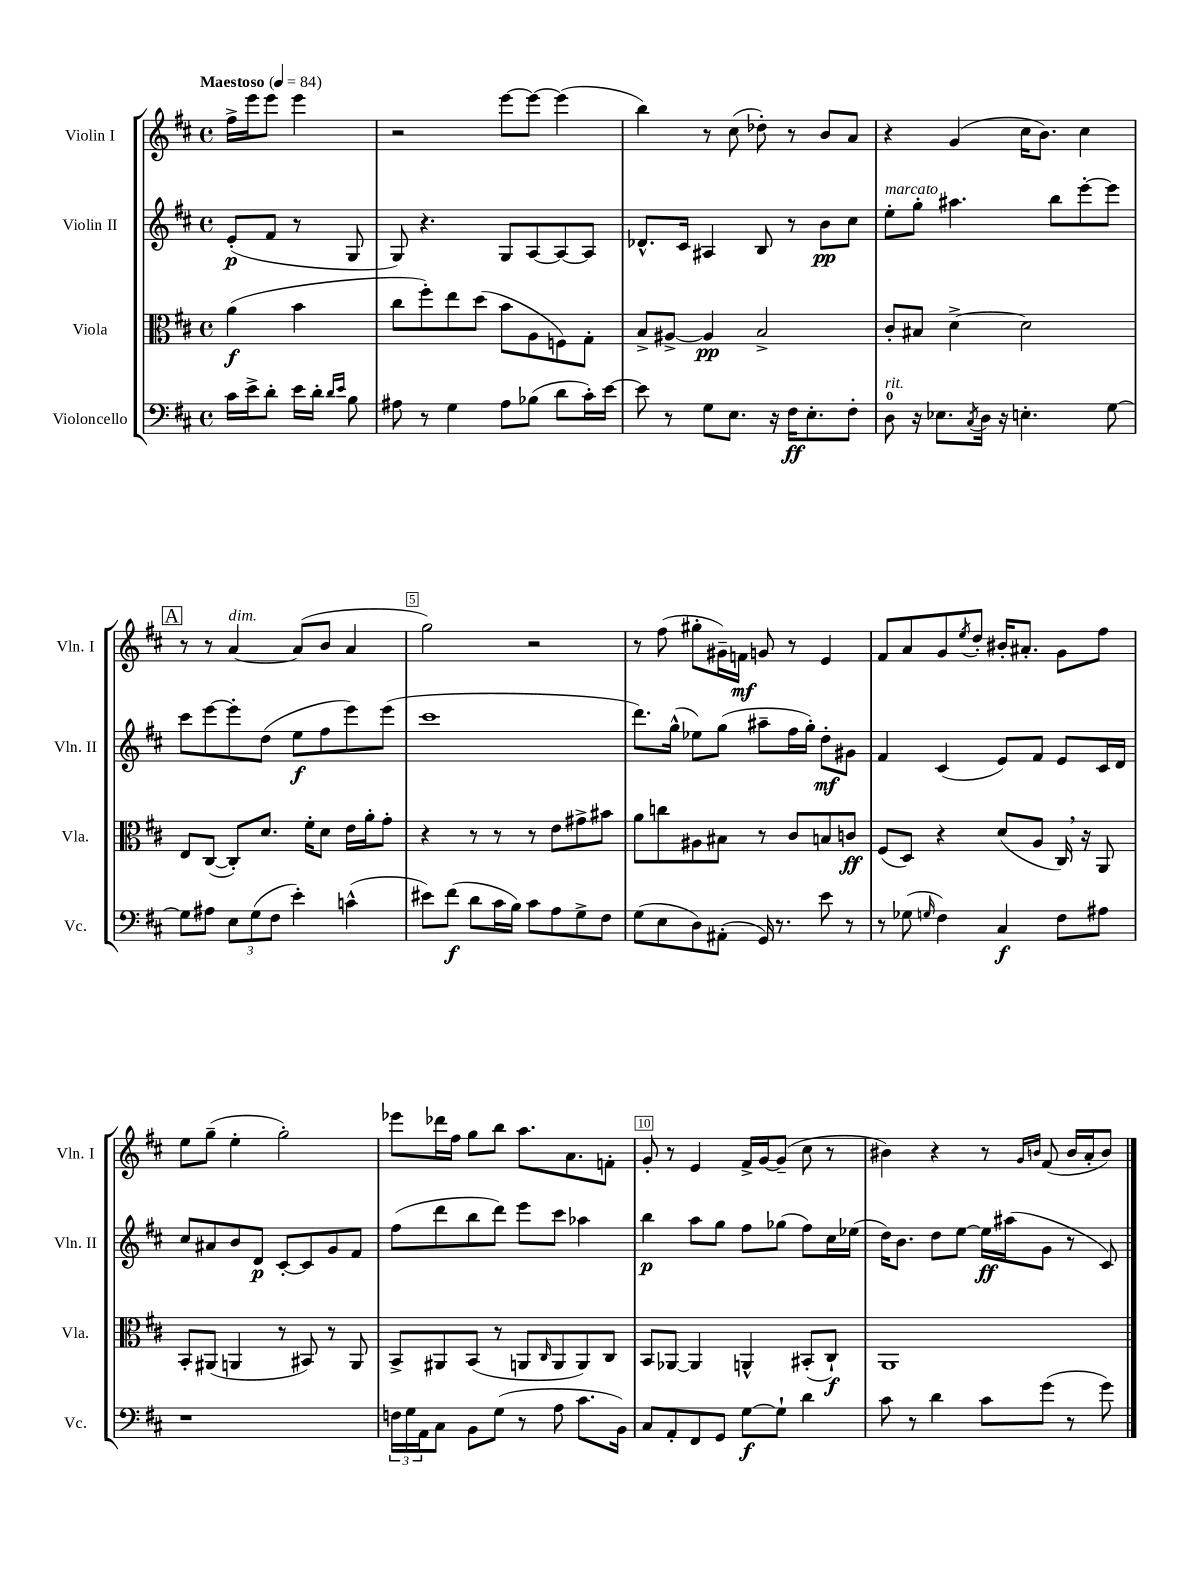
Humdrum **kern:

**kern	**kern	**kern	**kern
*staff4	*staff3	*staff2	*staff1
*clefF4	*clefC3	*clefG2	*clefG2
*k[f#c#]	*k[f#c#]	*k[f#c#]	*k[f#c#]
*M4/4	*M4/4	*M4/4	*M4/4
*met(c)	*met(c)	*met(c)	*met(c)
*MM84	*MM84	*MM84	*MM84
16c#	(4a	(8e'	16ff#^
16e^	.	.	16eee
8d'	.	8f#	8eee
16e	4b	8r	4eee
16d'	.	.	.
16qqd	.	.	.
16qqe	.	.	.
8B	.	8G	.
=	=	=	=
8A#	8cc#	8G)	2r
8r	8ff#')	4.r	.
4G	8ee	.	.
.	(8dd	.	.
8A#	8b	8G	[8eee
(8B-	8A	[8A	8eee_
8d	8F)	8A_	(4eee]
16c#')	8G'	8A]	.
[16e	.	.	.
=	=	=	=
8e]	8B^	8.d-^^	4bb)
8r	[8A#^	.	.
.	.	16c#	.
8G	4A#]	4A#	8r
8.E	.	.	(8cc#
.	2B^	8B	8dd-')
16r	.	.	.
16F#	.	8r	8r
8.E'	.	.	.
.	.	8b	8b
8F#'	.	8cc#	8a
=	=	=	=
8D	8c#'	8ee'	4r
16r	8B#	8gg'	.
8.E-	.	.	.
.	[4d^	4.aa#	(4g
8qC#	.	.	.
16D	.	.	.
16r	.	.	.
4.E'	2d]	.	16cc#
.	.	.	8.b)
.	.	8bb	.
.	.	[8eee'	4cc#
[8G	.	8eee]	.
=	=	=	=
8G]	8E	8ccc#	8r
8A#	([8C#	[8eee	8r
12E	8C#'])	8eee']	[4a
(12G	.	.	.
.	8.d	(8dd	.
12F#	.	.	.
4e')	.	8ee	(8a]
.	16f#'	.	.
.	8d	8ff#	8b
(4c^^	16e	8eee)	4a
.	16a'	.	.
.	8g'	(8eee	.
=	=	=	=
8e#)	4r	1ccc#	2gg)
(8f#	.	.	.
8d	8r	.	.
16c#	8r	.	.
16B)	.	.	.
8c#	8r	.	2r
8A	8e	.	.
8G^	8g#^	.	.
8F#	8b#	.	.
=	=	=	=
(8G	8a	8.ddd)	8r
8E	8cc	.	(8ff#
.	.	(16gg^^	.
8D)	8A#	8ee-)	8gg#'
(8AA#'	8B#	(8gg	16g#~)
.	.	.	16f
16GG)	8r	8aa#~	8g
8.r	.	.	.
.	8c#	16ff#	8r
.	.	16gg')	.
8e	8B	8dd'	4e
8r	8c	8g#	.
=	=	=	=
8r	(8F#	4f#	8f#
(8G-	8D)	.	8a
16qqG	.	.	.
4F#)	4r	(4c#	8g
.	.	.	8qee
.	.	.	8dd'
4C#	(8d	8e)	16b#'
.	.	.	8.a#'
.	8A	8f#	.
8F#	16C#)	8e	8g
.	16r	.	.
8A#	8AA	16c#	8ff#
.	.	16d	.
=	=	=	=
1r	8BB'	8cc#	8ee
.	(8AA#	8a#	(8gg~
.	4AA	8b	4ee'
.	.	8d	.
.	8r	[8c#'	2gg')
.	8BB#)	8c#]	.
.	8r	8g	.
.	8AA	8f#	.
=	=	=	=
24F	8BB^	(8ff#	8eee-
24G	.	.	.
24AA	.	.	.
8C#	8AA#	8ddd	16ddd-
.	.	.	16ff#
8BB	(8BB	8bb	8gg
(8G	8r	8ddd)	8bb
8r	8AA	8eee	8.aa
.	16qqC#	.	.
8A	8AA	8ccc#	.
.	.	.	8.a
8.c#	8AA)	4aa-	.
.	8C#	.	8f'
16BB)	.	.	.
=	=	=	=
8C#	8BB	4bb	8g'
8AA'	[8AA-	.	8r
8FF#	4AA-]	8aa	4e
8GG	.	8gg	.
[8G	4AA^^	8ff#	16f#^
.	.	.	[16g
8G`]	.	(8gg-	(8g~]
4d	(8BB#'	8ff#)	8cc#
.	8C#`)	16cc#	8r
.	.	(16ee-	.
=	=	=	=
8c#	1AA	16dd)	4b#)
.	.	8.b	.
8r	.	.	.
4d	.	8dd	4r
.	.	[8ee	.
8c#	.	16ee]	8r
.	.	(16aa#	.
.	.	.	16qqg
.	.	.	16qqb
(8g	.	8g	(8f#
8r	.	8r	16b
.	.	.	16a'
8g)	.	8c#)	8b)
==	==	==	==
*-	*-	*-	*-
